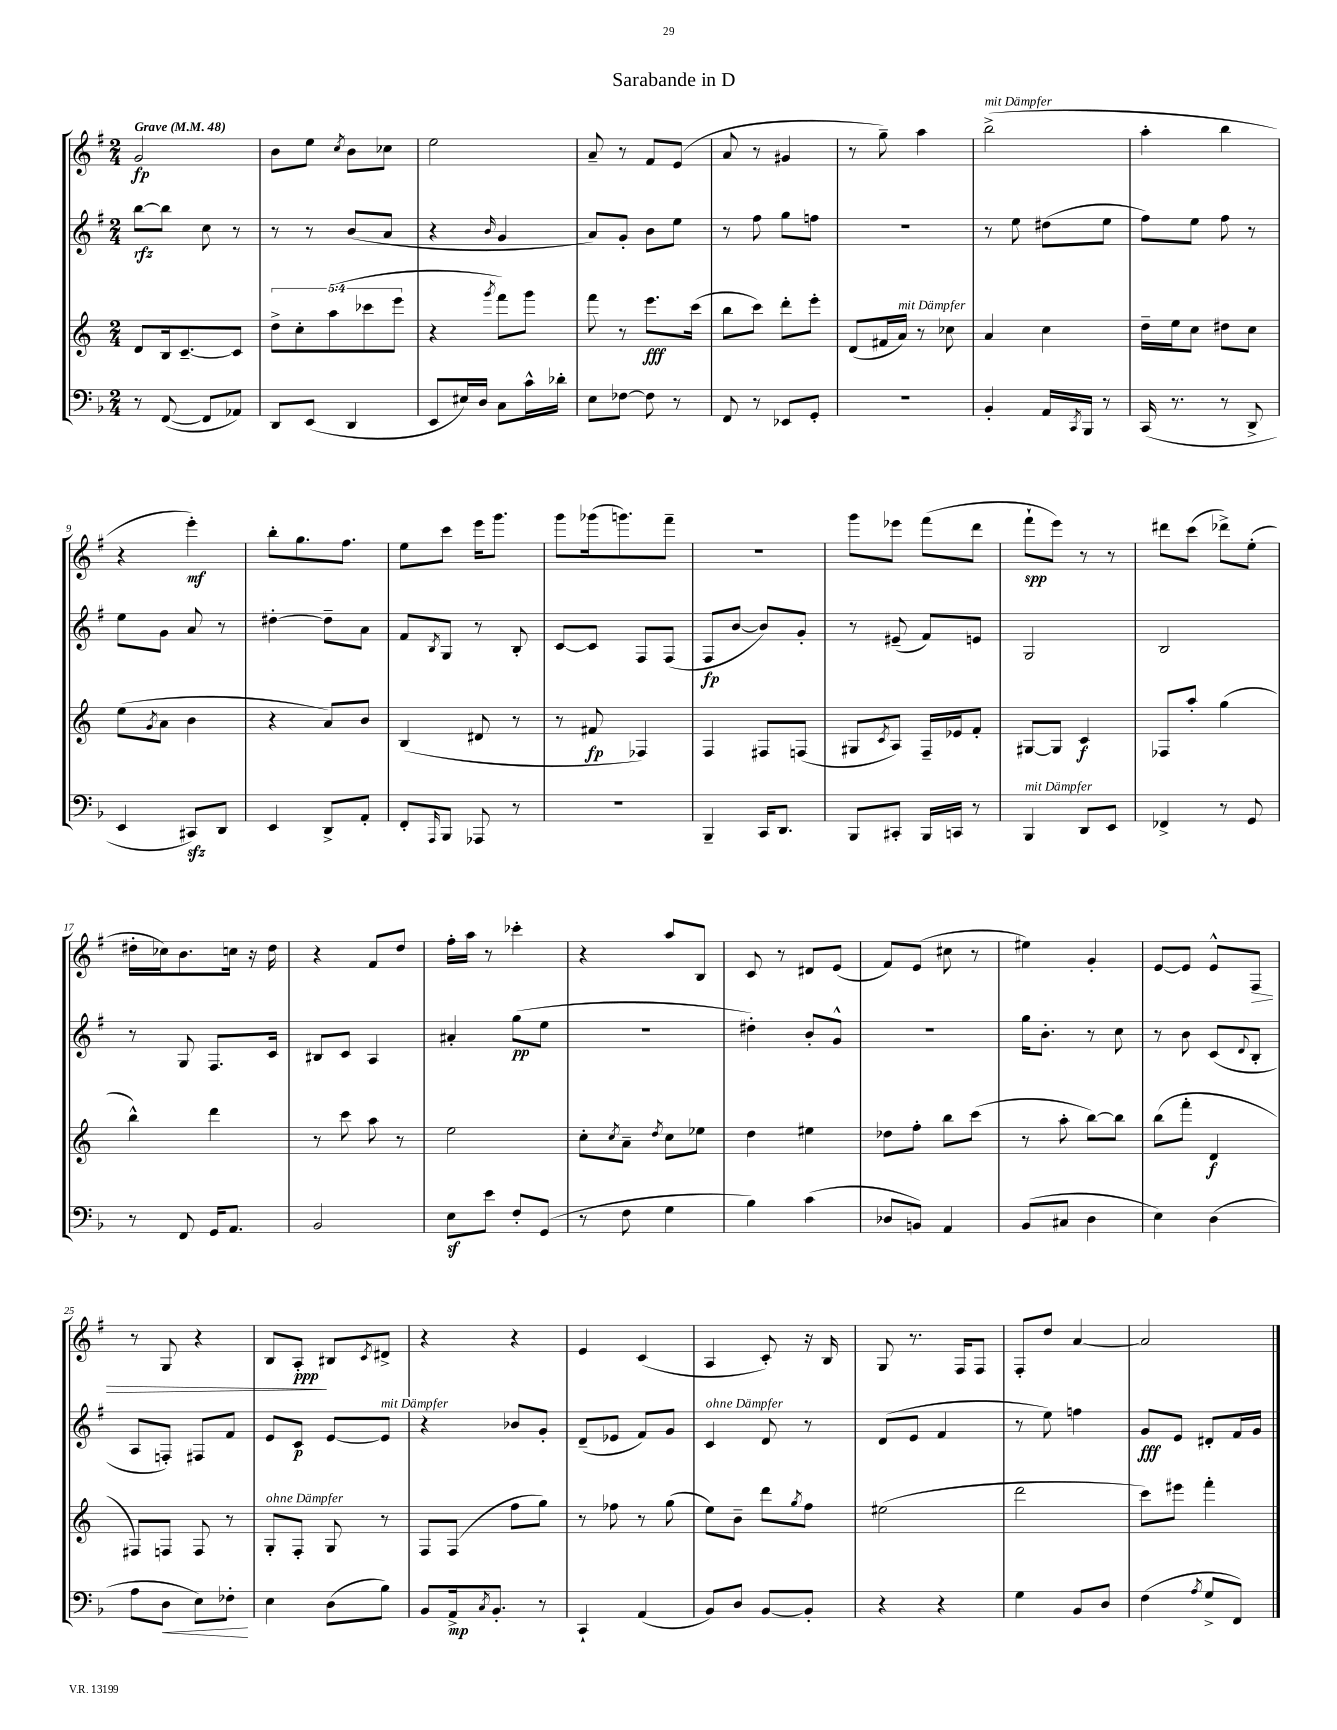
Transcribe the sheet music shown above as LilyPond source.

\header { title = "Sarabande in D" }
<<
\new StaffGroup <<
\new Staff = "s0" {
    \clef treble \key g \major \numericTimeSignature \time 2/4 \tempo "Grave" 4 = 48
    g'2\fp |
    b'8 e''8 \acciaccatura { c''8 } b'8 ces''8 |
    e''2 |
    a'8-- r8 fis'8 e'8( |
    a'8 r8 gis'4 |
    r8 g''8--) a''4 |
    b''2->^\markup { \italic "mit Dämpfer" }( |
    a''4-. b''4 |
    r4 e'''4-.\mf) |
    b''8-. g''8. fis''8. |
    e''8 c'''8 e'''16 g'''8. |
    g'''8 ges'''16( g'''8.) fis'''8-- |
    R2 |
    g'''8 ees'''8 fis'''8( d'''8 |
    fis'''8-!\spp e'''8) r8 r8 |
    dis'''8 c'''8( des'''8->) e''8-.( |
    dis''16-. ces''16) b'8. c''16 r16 dis''16 |
    r4 fis'8 d''8 |
    fis''16-. a''16 r8 ces'''4-. |
    r4 a''8 b8 |
    c'8 r8 dis'8 e'8( |
    fis'8) e'8( cis''8 r8 |
    eis''4) g'4-. |
    e'8~ e'8 e'8-^ fis8\> |
    r8 g8 r4 |
    b8 a8-.\ppp\! bis8 \acciaccatura { c'8 } dis'8-> |
    r4 r4 |
    e'4 c'4( |
    a4 c'8-.) r16 b16 |
    g8 r8. fis16 fis8 |
    fis8-. d''8 a'4~ |
    a'2 \bar "|." |
}
\new Staff = "s1" {
    \clef treble \key g \major \numericTimeSignature \time 2/4
    b''8~\rfz b''8 c''8 r8 |
    r8 r8 b'8( a'8 |
    r4 \grace { b'16 } g'4 |
    a'8) g'8-. b'8 e''8 |
    r8 fis''8 g''8 f''8 |
    r2 |
    r8 e''8 dis''8( e''8 |
    fis''8) e''8 fis''8 r8 |
    e''8 g'8 a'8 r8 |
    dis''4~-. dis''8-- a'8 |
    fis'8 \acciaccatura { b8 } g8 r8 b8-. |
    c'8~ c'8 fis8 fis8( |
    fis8\fp b'8~ b'8) g'8-. |
    r8 eis'8--( fis'8) e'8 |
    g2 |
    b2 |
    r8 g8 fis8. c'16 |
    bis8 c'8 a4 |
    ais'4-. g''8\pp( e''8 |
    r2 |
    dis''4-.) b'8-. g'8-^ |
    R2 |
    g''16 b'8.-. r8 c''8 |
    r8 b'8 c'8( \appoggiatura { d'8 } b8-. |
    a8 f8-.) fis8 fis'8 |
    e'8 c'8\p e'8~ e'8^\markup { \italic "mit Dämpfer" } |
    r4 bes'8 g'8-. |
    d'8--( ees'8 fis'8) g'8 |
    c'4^\markup { \italic "ohne Dämpfer" } d'8 r8 |
    d'8( e'8 fis'4 |
    r8 e''8) f''4 |
    g'8\fff e'8 dis'8-. fis'16 g'16 \bar "|." |
}
\new Staff = "s2" {
    \clef treble \key c \major \numericTimeSignature \time 2/4 \override Staff.TupletNumber.text = #tuplet-number::calc-fraction-text
    d'8 b16 c'8.~-- c'8 |
    \tuplet 5/4 { d''8-> c''8-. a''8( ces'''8 e'''8 } |
    r4 \acciaccatura { g'''8 } f'''8) g'''8 |
    f'''8 r8 e'''8.\fff c'''16( |
    b''8 c'''8) d'''8-. e'''8-. |
    d'8( fis'16 a'16^\markup { \italic "mit Dämpfer" }) r8 ces''8 |
    a'4 c''4 |
    d''16-- e''16 c''8 dis''8 c''8 |
    e''8( \acciaccatura { g'8 } a'8 b'4 |
    r4 a'8) b'8 |
    b4( dis'8 r8 |
    r8 fis'8\fp fes4) |
    f4 fis8 f8( |
    gis8 \acciaccatura { c'8 } a8) f16-- ees'16 f'8-. |
    gis8~ gis8 c'4\f |
    fes8 a''8-. g''4( |
    b''4-^) d'''4 |
    r8 c'''8 a''8 r8 |
    e''2 |
    c''8-. \acciaccatura { c''8 } a'8-- \acciaccatura { d''8 } c''8 ees''8 |
    d''4 eis''4 |
    des''8 f''8-. b''8 c'''8( |
    r8 a''8-. b''8~) b''8 |
    b''8( f'''8-. d'4\f |
    fis8) f8 f8 r8 |
    g8-.^\markup { \italic "ohne Dämpfer" } f8-. g8 r8 |
    f8 f8( f''8 g''8) |
    r8 fes''8 r8 g''8( |
    e''8) b'8-- d'''8 \acciaccatura { g''8 } f''8 |
    eis''2( |
    d'''2 |
    c'''8) eis'''8 f'''4-. \bar "|." |
}
\new Staff = "s3" {
    \clef bass \key f \major \numericTimeSignature \time 2/4
    r8 f,8~( f,8 aes,8) |
    d,8 e,8( d,4 |
    e,8 eis16) d16 c8 c'16-^ des'16-. |
    e8 fes8~ fes8 r8 |
    f,8 r8 ees,8 g,8-. |
    R2 |
    bes,4-. a,16 \acciaccatura { c,8 } bes,,16 r8 |
    c,16( r8. r8 d,8-> |
    e,4 cis,8\sfz) d,8 |
    e,4 d,8-> a,8-. |
    f,8-. \grace { a,,16 } bes,,8 aes,,8 r8 |
    r2 |
    bes,,4-- c,16 d,8. |
    bes,,8 cis,8-. bes,,16 c,16 r8 |
    bes,,4^\markup { \italic "mit Dämpfer" } d,8 e,8 |
    fes,4-> r8 g,8 |
    r8 f,8 g,16 a,8. |
    bes,2 |
    e8\sf e'8 f8-. g,8( |
    r8 f8 g4 |
    bes4) c'4( |
    des8 b,8) a,4 |
    bes,8( cis8 d4 |
    e4) d4( |
    a8 d8\< e8) fes8-.\! |
    e4 d8( bes8) |
    bes,8 a,16->\mp \acciaccatura { c8 } bes,8.-. r8 |
    c,4-! a,4( |
    bes,8) d8 bes,8~ bes,8-. |
    r4 r4 |
    g4 bes,8 d8 |
    f4( \acciaccatura { a8 } g8-> f,8) \bar "|." |
}
>>
>>
